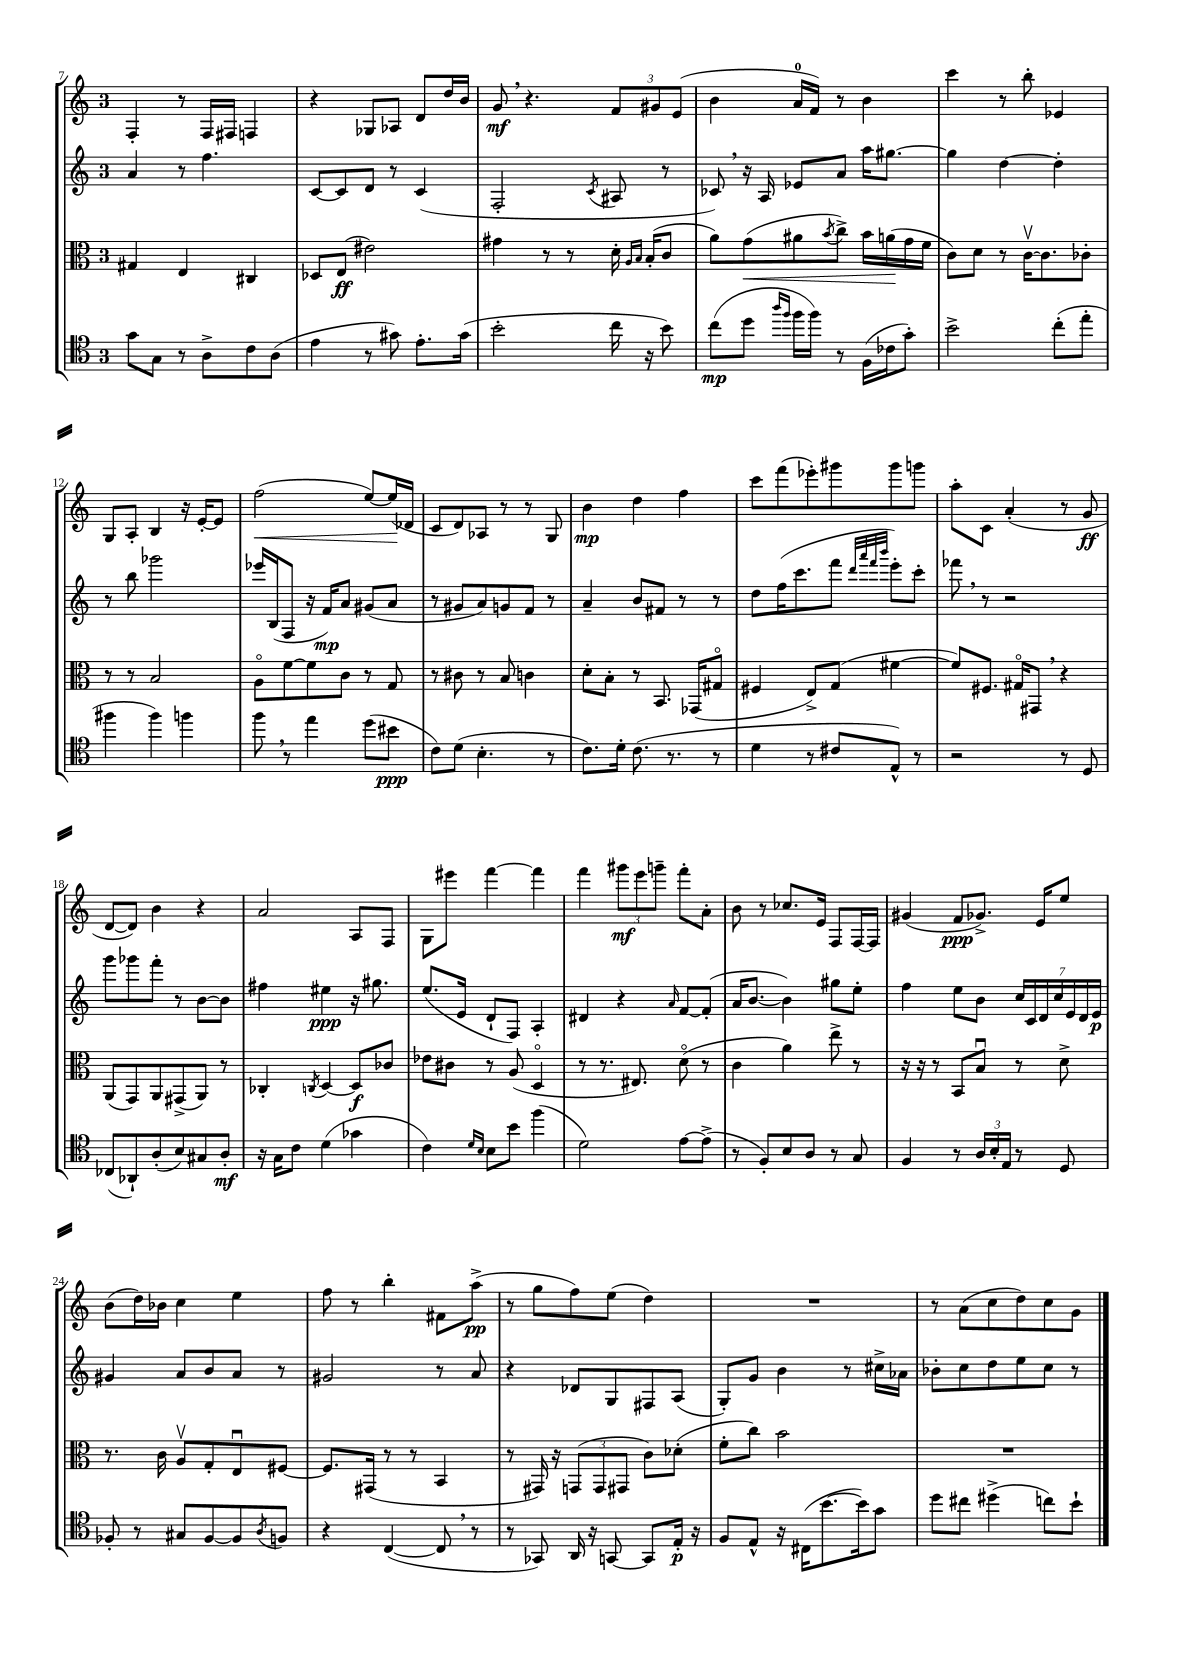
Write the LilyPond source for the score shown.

<<
\new StaffGroup <<
\new Staff = "s0" {
    \clef treble \key c \major \once \override Staff.TimeSignature.style = #'single-digit \time 3/4
    f4-. r8 f16 fis16 f4 |
    r4 ges8 aes8 d'8 d''16 b'16 |
    g'8\mf \breathe r4. \tuplet 3/2 { f'8 gis'8 e'8( } |
    b'4 a'16-0 f'16) r8 b'4 |
    c'''4 r8 b''8-. ees'4 |
    g8 a8-. b4 r16 e'16~-. e'8 |
    f''2\<( e''8~) e''16\!( des'16 |
    c'8 d'8) aes8 r8 r8 g8 |
    b'4\mp d''4 f''4 |
    c'''8 f'''8( ees'''8-.) gis'''8 gis'''8 g'''8 |
    a''8-. c'8 a'4-.( r8 g'8\ff |
    d'8~ d'8) b'4 r4 |
    a'2 a8 f8 |
    g8 eis'''8 f'''4~ f'''4 |
    f'''4 \tuplet 3/2 { gis'''8\mf e'''8 g'''8-- } f'''8-. a'8-. |
    b'8 r8 ces''8. e'16 f8 f16~ f16 |
    gis'4( f'8\ppp ges'8.->) e'16 e''8 |
    b'8( d''16) bes'16 c''4 e''4 |
    f''8 r8 b''4-. fis'8 a''8->\pp( |
    r8 g''8 f''8) e''8( d''4) |
    R2. |
    r8 a'8( c''8 d''8) c''8 g'8 \bar "|." |
}
\new Staff = "s1" {
    \clef treble \key c \major \once \override Staff.TimeSignature.style = #'single-digit \time 3/4
    a'4 r8 f''4. |
    c'8~ c'8 d'8 r8 c'4( |
    f2-. \acciaccatura { c'8 } ais8 r8 |
    ces'8) \breathe r16 a16 ees'8 a'8 a''16 gis''8.~ |
    gis''4 d''4~ d''4-. |
    r8 b''8 ges'''2 |
    ees'''16 b16( f8 r16 f'16\mp) a'8 gis'8( a'8 |
    r8 gis'8 a'8) g'8 f'8 r8 |
    a'4-- b'8 fis'8 r8 r8 |
    d''8 f''16( c'''8. f'''8 \grace { d'''32 a'''32 f'''32 b'''32 } e'''8-.) c'''8-. |
    fes'''8 \breathe r8 r2 |
    g'''8 ges'''8 f'''8-. r8 b'8~ b'8 |
    fis''4 eis''4\ppp r16 gis''8. |
    e''8.( e'16 d'8-! f8) a4-. |
    dis'4 r4 \grace { a'16 } f'8~ f'8-.( |
    a'16 b'8.~ b'4) gis''8 e''8-. |
    f''4 e''8 b'8 \tuplet 7/4 { c''16 c'16 d'16 c''16 e'16 d'16 e'16\p } |
    gis'4 a'8 b'8 a'8 r8 |
    gis'2 r8 a'8 |
    r4 des'8 g8 fis8 a8( |
    g8-.) g'8 b'4 r8 cis''16-> aes'16 |
    bes'8-. c''8 d''8 e''8 c''8 r8 \bar "|." |
}
\new Staff = "s2" {
    \clef alto \key c \major \once \override Staff.TimeSignature.style = #'single-digit \time 3/4
    gis4 e4 cis4 |
    des8 e8\ff( eis'2) |
    gis'4 r8 r8 d'16-. \grace { a16 b16 } b16-.( c'8 |
    a'8) g'8\<( ais'8 \acciaccatura { b'8 } c''8->) b'16 a'16\!( g'16 f'16 |
    c'8) d'8 r8 c'16~\upbow c'8. ces'8-. |
    r8 r8 b2 |
    a8\flageolet f'8~ f'8 c'8 r8 g8 |
    r8 cis'8 r8 b8 c'4 |
    d'8-. b8-. r8 b,8. ges,16( gis8\flageolet |
    fis4 e8->) g8( fis'4~ |
    fis'8) fis8. gis16\flageolet gis,8 \breathe r4 |
    a,8( g,8) a,8 gis,8->( a,8) r8 |
    ces4-. \acciaccatura { c8 } d4~ d8\f ces'8 |
    ees'8 cis'8 r8 a8( d4\flageolet |
    r8 r8. eis8.) d'8\flageolet( r8 |
    c'4 a'4) e''8-> r8 |
    r16 r16 r8 b,8 b8\downbow r8 d'8-> |
    r8. c'16 a8\upbow g8-. e8\downbow fis8~ |
    fis8. gis,16( r8 r8 b,4 |
    r8 gis,16) r16 \tuplet 3/2 { g,8( g,8 gis,8 } c'8) des'8-.( |
    f'8-. c''8) b'2 |
    R2. \bar "|." |
}
\new Staff = "s3" {
    \clef tenor \key c \major \once \override Staff.TimeSignature.style = #'single-digit \time 3/4
    g'8 g8 r8 a8-> c'8 a8( |
    e'4 r8 gis'8) e'8.-. gis'16( |
    b'2-. c''16 r16 b'8) |
    c''8\mp( d''8 \grace { a''16 f''16 } f''16 f''16) r8 f16( ces'16 g'8-.) |
    b'2-> c''8-.( e''8-. |
    fis''4 fis''4) f''4 |
    f''8 \breathe r8 e''4 d''8( bis'8\ppp |
    c'8) d'8( b4.-. r8 |
    c'8.) d'16-. c'8.( r8. r8 |
    d'4 r8 cis'8 e8-^) r8 |
    r2 r8 d8 |
    ces8( aes,8-!) a8-.( b8) gis8 a8-.\mf |
    r16 g16 c'8 d'4( ges'4 |
    c'4) \grace { d'16 b16 } b8 b'8 f''4( |
    d'2) e'8~ e'8->( |
    r8 f8-.) b8 a8 r8 g8 |
    f4 r8 \tuplet 3/2 { a16 b16-. e16 } r8 d8 |
    fes8-. r8 gis8 fes8~ fes8 \acciaccatura { a8 } f8 |
    r4 c4~( c8 \breathe r8 |
    r8 ges,8) a,16 r16 g,8~ g,8 e16-.\p r16 |
    f8 e8-^ r16 cis16( b'8.~ b'16) g'8 |
    d''8 cis''8 dis''4->( c''8) b'8-! \bar "|." |
}
>>
>>
\layout { \context { \Score currentBarNumber = #7 } }
